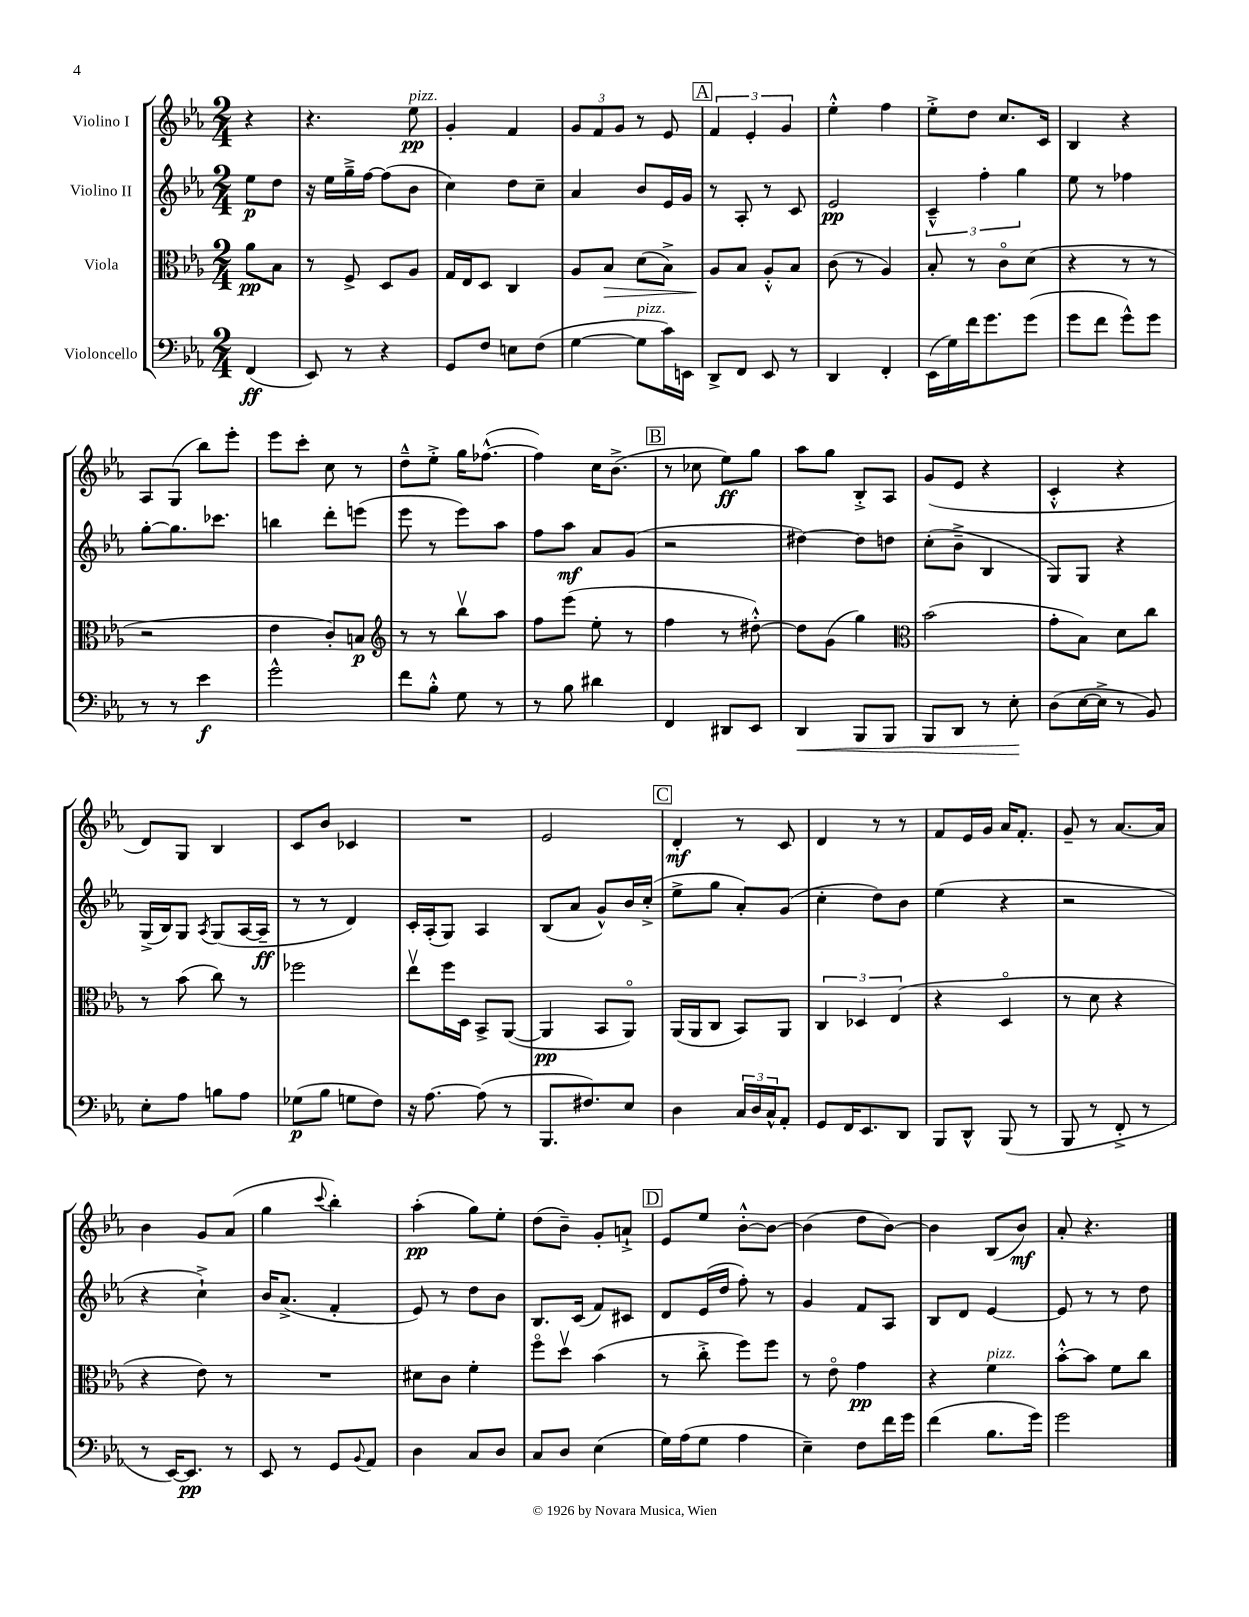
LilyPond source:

<<
\new StaffGroup <<
\new Staff = "s0" \with { instrumentName = "Violino I" } {
    \clef treble \key ees \major \numericTimeSignature \time 2/4 \partial 4
    r4 |
    r4. ees''8\pp^\markup { \italic "pizz." } |
    g'4-. f'4 |
    \tuplet 3/2 { g'8 f'8 g'8 } r8 ees'8 |
    \mark \markup { \box "A" } \tuplet 3/2 { f'4 ees'4-. g'4 } |
    ees''4-.-^ f''4 |
    ees''8-.-> d''8 c''8. c'16 |
    bes4 r4 |
    aes8 g8( bes''8) ees'''8-. |
    ees'''8 c'''8-. c''8 r8 |
    d''8---^ ees''8-.-> g''16 fes''8.~-^( |
    fes''4) c''16 bes'8.->( |
    \mark \markup { \box "B" } r8 ces''8 ees''8\ff) g''8 |
    aes''8 g''8 bes8-.-> aes8 |
    g'8( ees'8 r4 |
    c'4-.-^ r4 |
    d'8) g8 bes4 |
    c'8 bes'8 ces'4 |
    R2 |
    ees'2 |
    \mark \markup { \box "C" } d'4-.\mf r8 c'8 |
    d'4 r8 r8 |
    f'8 ees'16 g'16 aes'16 f'8.-. |
    g'8-- r8 aes'8.~ aes'16 |
    bes'4 g'8 aes'8( |
    g''4 \appoggiatura { c'''8 } bes''4-.) |
    aes''4-.\pp( g''8) ees''8-. |
    d''8( bes'8--) g'8-. a'8-!-> |
    \mark \markup { \box "D" } ees'8 ees''8 bes'8~-.-^ bes'8~ |
    bes'4( d''8 bes'8~) |
    bes'4 bes8( bes'8\mf) |
    aes'8-. r4. \bar "|." |
}
\new Staff = "s1" \with { instrumentName = "Violino II" } {
    \clef treble \key ees \major \numericTimeSignature \time 2/4 \partial 4
    ees''8\p d''8 |
    r16 ees''16 g''16---> f''16~ f''8( bes'8 |
    c''4) d''8 c''8-- |
    aes'4 bes'8 ees'16 g'16 |
    \mark \markup { \box "A" } r8 aes8-. r8 c'8 |
    ees'2\pp |
    \tuplet 3/2 { c'4---^ f''4-. g''4 } |
    ees''8 r8 fes''4 |
    g''8~-. g''8. ces'''8. |
    b''4 d'''8-. e'''8( |
    ees'''8 r8 ees'''8) aes''8 |
    f''8 aes''8\mf aes'8 g'8( |
    \mark \markup { \box "B" } r2 |
    dis''4~) dis''8 d''8 |
    c''8-.( bes'8---> bes4 |
    g8) g8 r4 |
    g16->( bes16) g8 \acciaccatura { aes8 } g8( aes16~ aes16--\ff |
    r8 r8 d'4) |
    c'16-. aes16-.( g8) aes4 |
    bes8( aes'8 g'8-^) bes'16 c''16-.->( |
    \mark \markup { \box "C" } ees''8-> g''8 aes'8-.) g'8( |
    c''4-. d''8) bes'8 |
    ees''4( r4 |
    r2 |
    r4 c''4-!->) |
    bes'16 aes'8.->( f'4-. |
    ees'8) r8 d''8 bes'8 |
    bes8. c'16( f'8) cis'8 |
    \mark \markup { \box "D" } d'8 ees'16( d''16 f''8-.) r8 |
    g'4 f'8 aes8 |
    bes8 d'8 ees'4~ |
    ees'8 r8 r8 d''8 \bar "|." |
}
\new Staff = "s2" \with { instrumentName = "Viola" } {
    \clef alto \key ees \major \numericTimeSignature \time 2/4 \partial 4
    aes'8\pp bes8 |
    r8 f8-> d8 aes8 |
    g16 ees16 d8 c4 |
    aes8 bes8\> d'8( bes8->) |
    \mark \markup { \box "A" } aes8\! bes8 aes8-.-^ bes8 |
    c'8( r8 aes4) |
    bes8-. r8 c'8\flageolet d'8( |
    r4 r8 r8 |
    r2 |
    ees'4 c'8-.) b8\p |
    \clef treble r8 r8 bes''8\upbow aes''8 |
    f''8 ees'''8( ees''8-. r8 |
    \mark \markup { \box "B" } f''4 r8 dis''8~-.-^) |
    dis''8 g'8( g''4) |
    \clef alto bes'2( |
    g'8-. bes8) d'8 c''8 |
    r8 bes'8( c''8) r8 |
    fes''2 |
    ees''8\upbow f''16 d16 bes,8-> aes,8~( |
    aes,4\pp bes,8 aes,8\flageolet) |
    \mark \markup { \box "C" } aes,16( aes,16 c8 bes,8) aes,8 |
    \tuplet 3/2 { c4 des4 ees4( } |
    r4 d4\flageolet |
    r8 d'8 r4 |
    r4 ees'8) r8 |
    R2 |
    dis'8 c'8 f'4-. |
    f''8\flageolet d''8\upbow bes'4( |
    \mark \markup { \box "D" } r8 c''8-.-> f''8) f''8 |
    r8 ees'8\flageolet g'4\pp |
    r4 f'4^\markup { \italic "pizz." } |
    bes'8~-.-^ bes'8 f'8 c''8 \bar "|." |
}
\new Staff = "s3" \with { instrumentName = "Violoncello" } {
    \clef bass \key ees \major \numericTimeSignature \time 2/4 \partial 4
    f,4\ff( |
    ees,8) r8 r4 |
    g,8 f8 e8 f8( |
    g4~ g8^\markup { \italic "pizz." } c'16) e,16 |
    \mark \markup { \box "A" } d,8-> f,8 ees,8 r8 |
    d,4 f,4-. |
    ees,16( g16) f'16 g'8. g'8( |
    g'8 f'8 g'8-^) g'8 |
    r8 r8 ees'4\f |
    g'2-^ |
    f'8 bes8-.-^ g8 r8 |
    r8 bes8 dis'4 |
    \mark \markup { \box "B" } f,4 dis,8 ees,8 |
    d,4\< bes,,8 bes,,8 |
    bes,,8 d,8 r8 ees8-.\! |
    d8( ees16~ ees16-> r8 bes,8) |
    ees8-. aes8 b8 aes8 |
    ges8\p( bes8 g8 f8) |
    r16 aes8.~ aes8( r8 |
    bes,,8. fis8.) ees8 |
    \mark \markup { \box "C" } d4 \tuplet 3/2 { c16 d16 c16-^ } aes,8-. |
    g,8 f,16 ees,8. d,8 |
    bes,,8 d,8-^ bes,,8( r8 |
    bes,,8 r8 f,8-.-> r8 |
    r8 ees,16~) ees,8.\pp r8 |
    ees,8 r8 g,8 \appoggiatura { bes,8 } aes,8 |
    d4 c8 d8 |
    c8 d8 ees4( |
    \mark \markup { \box "D" } g16) aes16( g8 aes4 |
    ees4--) f8 f'16 g'16 |
    f'4( bes8. g'16) |
    g'2 \bar "|." |
}
>>
>>
\layout { \context { \Score \remove "Bar_number_engraver" } }
